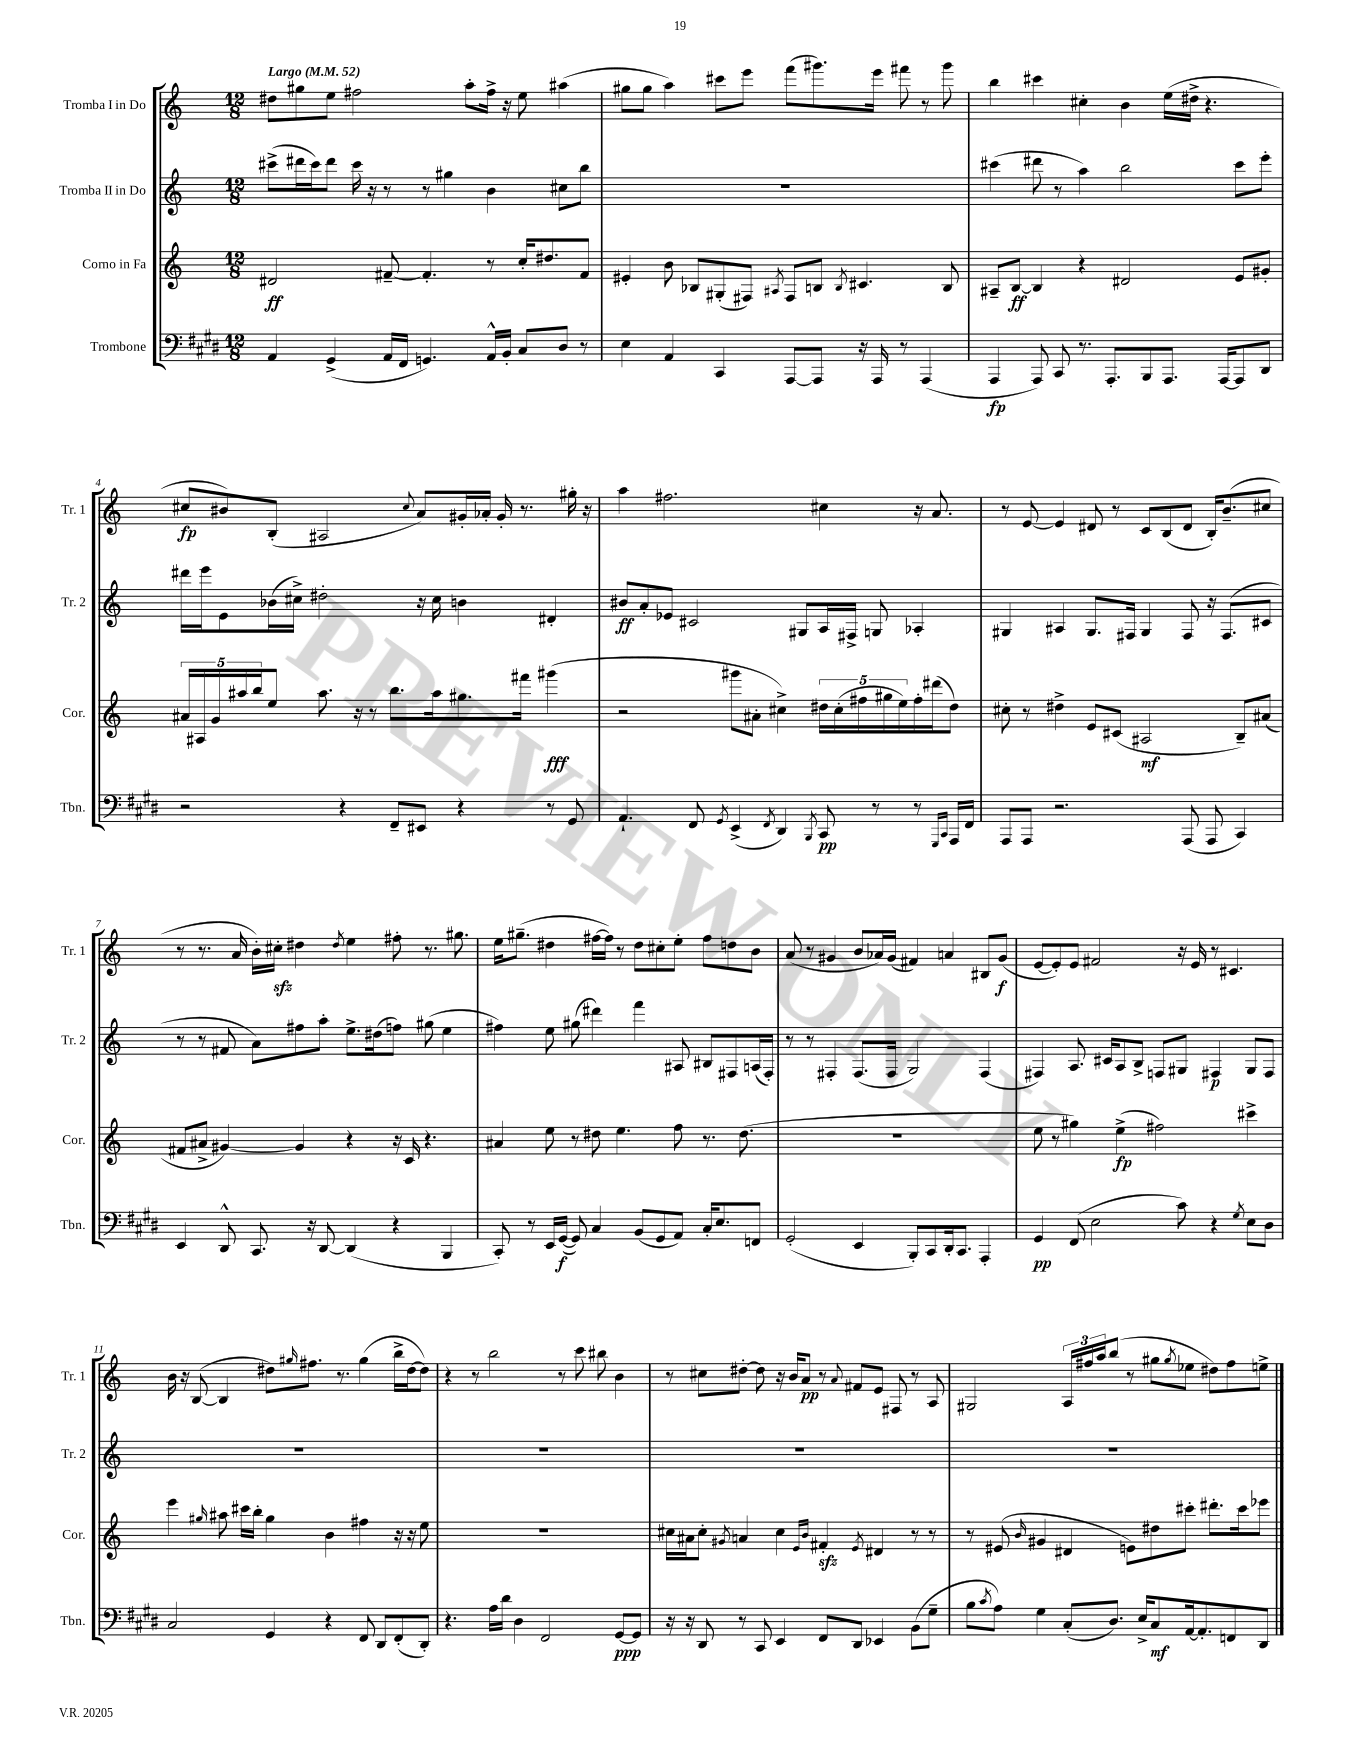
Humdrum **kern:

**kern	**dynam	**kern	**dynam	**kern	**dynam	**kern	**dynam
*part4	*part4	*part3	*part3	*part2	*part2	*part1	*part1
*staff4	*staff4	*staff3	*staff3	*staff2	*staff2	*staff1	*staff1
*I"Trombone	*	*I"Corno in Fa	*	*I"Tromba II in Do	*	*I"Tromba I in Do	*
*I'Tbn.	*	*I'Cor.	*	*I'Tr. 2	*	*I'Tr. 1	*
*clefF4	*	*clefG2	*	*clefG2	*	*clefG2	*
*k[f#c#g#d#]	*	*k[]	*	*k[]	*	*k[]	*
*M12/8	*	*M12/8	*	*M12/8	*	*M12/8	*
*MM52	*	*MM52	*	*MM52	*	*MM52	*
=1	=1	=1	=1	=1	=1	=1	=1
!	!	!	!	!	!	!LO:TX:a:B:t=Largo	!
4AA/	.	2d#X/	ff	(8ccc#X^\L	.	8dd#X\L	.
.	.	.	.	16ddd#X\L	.	8gg#X\	.
.	.	.	.	16ccc#\J)	.	.	.
(4GG#^/	.	.	.	8ddd#\J	.	8ee\J	.
.	.	.	.	16ccc#\	.	2ff#X\	.
.	.	.	.	16r	.	.	.
16AA/LL	.	[8f#X~/	.	8r	.	.	.
16FF#/JJ	.	.	.	.	.	.	.
4.GGn/)	.	4.f#'/]	.	8r	.	.	.
.	.	.	.	4gg#X\	.	.	.
.	.	.	.	.	.	8aa'\L	.
16AA^^/LL	.	8r	.	4b\	.	16ff#^\Jk	.
16BB'/JJ	.	.	.	.	.	16r	.
8C#/L	.	16cc'/KL	.	.	.	8ee\	.
.	.	8.dd#X/	.	.	.	.	.
8D#/J	.	.	.	8cc#X\L	.	(4aa#X\	.
8r	.	8f#/J	.	8bb\J	.	.	.
=2	=2	=2	=2	=2	=2	=2	=2
4E\	.	4e#X'/	.	1.r	.	8gg#X\L	.
.	.	.	.	.	.	8gg#\J	.
4AA/	.	8b\	.	.	.	4aa\)	.
.	.	8B-X/L	.	.	.	.	.
4CC#/	.	(8G#X'/	.	.	.	8ccc#X\L	.
.	.	8F#X/J)	.	.	.	8eee\J	.
.	.	8qA#X/	.	.	.	.	.
[8AAA/L	.	8F#/L	.	.	.	(8fff\L	.
8AAA/J]	.	8Bn/J	.	.	.	8.ggg#X\)	.
.	.	8qB/	.	.	.	.	.
16r	.	4.c#X/	.	.	.	.	.
16AAA/	.	.	.	.	.	16eee\Jk	.
8r	.	.	.	.	.	8fff#X\	.
(4AAA/	.	.	.	.	.	8r	.
.	.	8B/	.	.	.	8ggg#\	.
=3	=3	=3	=3	=3	=3	=3	=3
4AAA/	fp	8A#X~/L	.	(4ccc#X\	.	4bb\	.
.	.	[8B/J	ff	.	.	.	.
8AAA/)	.	4B/]	.	8ddd#X\	.	4ccc#X\	.
8CC#/	.	.	.	8r	.	.	.
8.r	.	4r	.	4aa\)	.	4cc#X'\	.
8.AAA'/L	.	.	.	.	.	.	.
.	.	2d#X/	.	2bb\	.	4b\	.
8BBB/	.	.	.	.	.	.	.
8.AAA/J	.	.	.	.	.	(16ee\LL	.
.	.	.	.	.	.	16dd#X^\JJ	.
.	.	.	.	.	.	4.r	.
[16AAA/KL	.	.	.	.	.	.	.
8AAA/]	.	8e/L	.	8ccc#\L	.	.	.
8DD#/J	.	8g#X'/J	.	8eee'\J	.	.	.
!!LO:LB:g=z
=4	=4	=4	=4	=4	=4	=4	=4
2r	.	20a#X/LL	.	16ddd#X\LL	.	8cc#X/L	fp
.	.	20A#X/	.	.	.	.	.
.	.	.	.	16eee\J	.	.	.
.	.	20g/	.	.	.	.	.
.	.	.	.	8e\	.	8b#X/)	.
.	.	20aa#X/	.	.	.	.	.
.	.	20bb/J	.	.	.	.	.
.	.	8ee/J	.	(16b-X\L	.	(8B'/J	.
.	.	.	.	16cc#X^\JJ)	.	.	.
.	.	8.aa#\	.	2dd#X'\	.	2A#X/	.
4r	.	.	.	.	.	.	.
.	.	16r	.	.	.	.	.
.	.	8r	.	.	.	.	.
8FF#~/L	.	8.bb\L	.	.	.	.	.
.	.	.	.	.	.	8qqcc#/	.
8EE#X/J	.	.	.	16r	.	8a/L)	.
.	.	16aa#\k	.	16cc#\	.	.	.
4r	.	8.gg#X\	.	4bn\	.	16g#X'/L	.
.	.	.	.	.	.	16a-X'/JJ	.
.	.	.	.	.	.	16g#'/	.
.	.	16fff#X\Jk	.	.	.	8.r	.
8r	.	(4ggg#X\	fff	4d#X'/	.	.	.
8GG#/	.	.	.	.	.	16gg#X'\	.
.	.	.	.	.	.	16r	.
=5	=5	=5	=5	=5	=5	=5	=5
4.AA`/	.	2r	.	8b#X/L	ff	4aa\	.
.	.	.	.	8a'/	.	.	.
.	.	.	.	8e-X/J	.	2.ff#X\	.
8FF#/	.	.	.	2c#X/	.	.	.
8qGG#/	.	.	.	.	.	.	.
(4EE^/	.	8ggg#X\L	.	.	.	.	.
.	.	8a#X'\J	.	.	.	.	.
8qFF#/	.	.	.	.	.	.	.
4DD#/)	.	4cc#X^\)	.	.	.	.	.
.	.	.	.	8G#X/L	.	.	.
8qBBB/	.	.	.	.	.	.	.
8CC#/	pp	20dd#X\LL	.	16A/L	.	4cc#X\	.
.	.	(20cc#'\	.	.	.	.	.
.	.	.	.	16F#X^/JJ	.	.	.
.	.	20ff#X\	.	.	.	.	.
8r	.	.	.	8Gn/	.	.	.
.	.	20gg#X\	.	.	.	.	.
.	.	20ee\)	.	.	.	.	.
8r	.	16ff#'\	.	4A-X'/	.	16r	.
.	.	(16ddd#X\J	.	.	.	8.a/	.
16qqGGG#/LL	.	.	.	.	.	.	.
16qqCC#/JJ	.	.	.	.	.	.	.
16AAA/LL	.	8dd#\J)	.	.	.	.	.
16FF#/JJ	.	.	.	.	.	.	.
=6	=6	=6	=6	=6	=6	=6	=6
8AAA/L	.	8cc#X'\	.	4G#X/	.	8r	.
8AAA/J	.	8r	.	.	.	[8e/	.
2.r	.	4dd#X^\	.	4A#X/	.	4e/]	.
.	.	8e/L	.	8.G#/L	.	8d#X/	.
.	.	(8c#X/J	.	.	.	8r	.
.	.	.	.	16F#X/Jk	.	.	.
.	.	2A#X/	mf	4G#/	.	8c/L	.
.	.	.	.	.	.	(8B/	.
(8AAA/	.	.	.	8F#/	.	8d#/J	.
8AAA/	.	.	.	16r	.	16B'/KL)	.
.	.	.	.	(8.F#/L	.	(8.b~/	.
4CC#/)	.	8B~/L)	.	.	.	.	.
.	.	(8a#X/J	.	8c#X/J	.	8cc#X/J	.
!!LO:LB:g=z
=7	=7	=7	=7	=7	=7	=7	=7
4EE/	.	8f#X/L	.	8r	.	8r	.
.	.	8a#X^/J	.	8r	.	8.r	.
8DD#^^/	.	[4g#X/)	.	8f#X/	.	.	.
.	.	.	.	.	.	16a/	.
8.CC#/	.	.	.	8a\L)	.	16b'\LL)	.
.	.	.	.	.	.	16cc#Xzz'\JJ	.
.	.	4g#/]	.	8ff#X\	.	4dd#X\	.
16r	.	.	.	.	.	.	.
[8DD#/	.	.	.	8aa'\J	.	.	.
.	.	.	.	.	.	8qdd#/	.
(4DD#/]	.	4r	.	8.ee^\L	.	4ee\	.
.	.	.	.	(16dd#X\k	.	.	.
4r	.	16r	.	8ffn\J)	.	8ff#X'\	.
.	.	16c/	.	.	.	.	.
.	.	4.r	.	(8gg#X\	.	8.r	.
4BBB/	.	.	.	4ee\	.	.	.
.	.	.	.	.	.	8.gg#X\	.
=8	=8	=8	=8	=8	=8	=8	=8
8CC#'/)	.	4a#X/	.	4ff#X\)	.	16ee\KL	.
.	.	.	.	.	.	(8.gg#X~\J	.
8r	.	.	.	.	.	.	.
16EE/LL	.	8ee\	.	8ee\	.	4dd#X\	.
([16GG#/JJ	f	.	.	.	.	.	.
8GG#/])	.	8r	.	(8gg#X\	.	.	.
4C#/	.	8dd#X\	.	4ddd#X\)	.	[16ff#X\LL	.
.	.	.	.	.	.	16ff#\JJ])	.
.	.	4.ee\	.	.	.	8r	.
(8BB/L	.	.	.	4fff\	.	8dd#\L	.
8GG#/	.	.	.	.	.	8cc#X'\	.
8AA/J)	.	8ff\	.	8A#X/	.	8ee'\J	.
16C#'/KL	.	8.r	.	8B#X/L	.	8ff#\L	.
8.E/	.	.	.	.	.	.	.
.	.	.	.	8F#X/	.	8ddn\	.
.	.	(8.dd#\	.	.	.	.	.
8FFn/J	.	.	.	(16An/L	.	8b\J	.
.	.	.	.	16F#'/JJ)	.	.	.
=9	=9	=9	=9	=9	=9	=9	=9
(2GG#'/	.	1.r	.	8r	.	(8a/	.
.	.	.	.	8r	.	8r	.
.	.	.	.	4F#X'/	.	4g#X/	.
4EE/	.	.	.	(8.F#/L	.	8b/L	.
.	.	.	.	.	.	16a-X/L)	.
.	.	.	.	16F#/Jk	.	(16g#/JJ	.
8BBB'/L)	.	.	.	2G/)	.	4f#X/)	.
8CC#/	.	.	.	.	.	.	.
16DD#'/k	.	.	.	.	.	4an/	.
8.CC#/J	.	.	.	.	.	.	.
4AAA'/	.	.	.	(4F#/	.	8B#X/L	.
.	.	.	.	.	.	(8g#/J	f
=10	=10	=10	=10	=10	=10	=10	=10
4GG#/	pp	8ee\	.	4F#X/)	.	[8e/L	.
.	.	8r	.	.	.	8e'/])	.
(8FF#/	.	4gg#X\)	.	8.A/	.	8e/J	.
2E\	.	.	.	.	.	2f#X/	.
.	.	.	.	16c#X/KL	.	.	.
.	.	(4ee^\	fp	8A/	.	.	.
.	.	.	.	8B^/J	.	.	.
.	.	2ff#X\)	.	8Fn/L	.	.	.
8c#\)	.	.	.	8G#X/J	.	16r	.
.	.	.	.	.	.	16e/	.
4r	.	.	.	4F#X/	p	8r	.
.	.	.	.	.	.	4.c#X/	.
8qG#/	.	.	.	.	.	.	.
8E\L	.	4ccc#X^\	.	8G#/L	.	.	.
8D#\J	.	.	.	8F#/J	.	.	.
!!LO:LB:g=z
=11	=11	=11	=11	=11	=11	=11	=11
2C#/	.	4eee\	.	1.r	.	16b\	.
.	.	.	.	.	.	16r	.
.	.	.	.	.	.	([8B/	.
.	.	16qqgg#X/	.	.	.	.	.
.	.	8aa#X\	.	.	.	4B/]	.
.	.	16ccc#X\LL	.	.	.	.	.
.	.	16bb'\JJ	.	.	.	.	.
4GG#/	.	4gg#\	.	.	.	8dd#X\L)	.
.	.	.	.	.	.	16qqgg#X/	.
.	.	.	.	.	.	8.ff#X\J	.
4r	.	4b\	.	.	.	.	.
.	.	.	.	.	.	8.r	.
8FF#/	.	4ff#X\	.	.	.	(4gg#\	.
8DD#/L	.	.	.	.	.	.	.
(8FF#'/	.	16r	.	.	.	16bb^\LL	.
.	.	16r	.	.	.	[16dd#\J	.
8DD#'/J)	.	8ee\	.	.	.	8dd#\J])	.
=12	=12	=12	=12	=12	=12	=12	=12
4.r	.	1.r	.	1.r	.	4r	.
.	.	.	.	.	.	8r	.
16A\LL	.	.	.	.	.	2bb\	.
16d#\JJ	.	.	.	.	.	.	.
4D#\	.	.	.	.	.	.	.
2FF#/	.	.	.	.	.	.	.
.	.	.	.	.	.	8r	.
.	.	.	.	.	.	8ccc\	.
.	.	.	.	.	.	8bb#X\	.
[8GG#/L	ppp	.	.	.	.	4b\	.
8GG#/J]	.	.	.	.	.	.	.
=13	=13	=13	=13	=13	=13	=13	=13
16r	.	16cc#X\LL	.	1.r	.	8r	.
16r	.	16a#X\J	.	.	.	.	.
8DD#/	.	8cc#'\J	.	.	.	8cc#X\L	.
.	.	8qg#X/	.	.	.	.	.
8r	.	4an/	.	.	.	[8dd#X'\J	.
8CC#/	.	.	.	.	.	8dd#\]	.
4EE/	.	4cc#\	.	.	.	16r	.
.	.	.	.	.	.	16b/KL	.
.	.	.	.	.	.	8a/J	pp
.	.	16qqe/LL	.	.	.	.	.
.	.	16qqb/JJ	.	.	.	.	.
8FF#/L	.	4f#Xzz'/	.	.	.	8r	.
.	.	.	.	.	.	8qqa/	.
8DD#/J	.	.	.	.	.	8f#X/L	.
.	.	8qe/	.	.	.	.	.
4EE-X/	.	4d#X/	.	.	.	8e/J	.
.	.	.	.	.	.	8F#X/	.
(8BB\L	.	8r	.	.	.	8r	.
8G#~\J	.	8r	.	.	.	8A/	.
=14	=14	=14	=14	=14	=14	=14	=14
8B\L	.	8r	.	1.r	.	2G#X/	.
8qc#/	.	.	.	.	.	.	.
8A\J)	.	(8e#X/	.	.	.	.	.
.	.	16qqb/	.	.	.	.	.
4G#\	.	4g#X/	.	.	.	.	.
(8C#'/L	.	4d#X/	.	.	.	24A/LL	.
.	.	.	.	.	.	24ff#X/	.
.	.	.	.	.	.	24aa/J	.
8.D#/J)	.	.	.	.	.	(8bb/J	.
.	.	8en\L)	.	.	.	8r	.
16E^/KL	.	.	.	.	.	.	.
8C#/	mf	8dd#X\	.	.	.	8gg#X\L	.
.	.	.	.	.	.	8qgg#/	.
[16AA/k	.	8ccc#X'\J	.	.	.	8ee-X\J	.
8.AA'/]	.	.	.	.	.	.	.
.	.	8.ddd#X'\L	.	.	.	8dd#X\L)	.
8FFn/	.	.	.	.	.	8ff#\	.
.	.	16ccc#\k	.	.	.	.	.
8DD#/J	.	8eee-X\J	.	.	.	8een^\J	.
==	==	==	==	==	==	==	==
*-	*-	*-	*-	*-	*-	*-	*-
